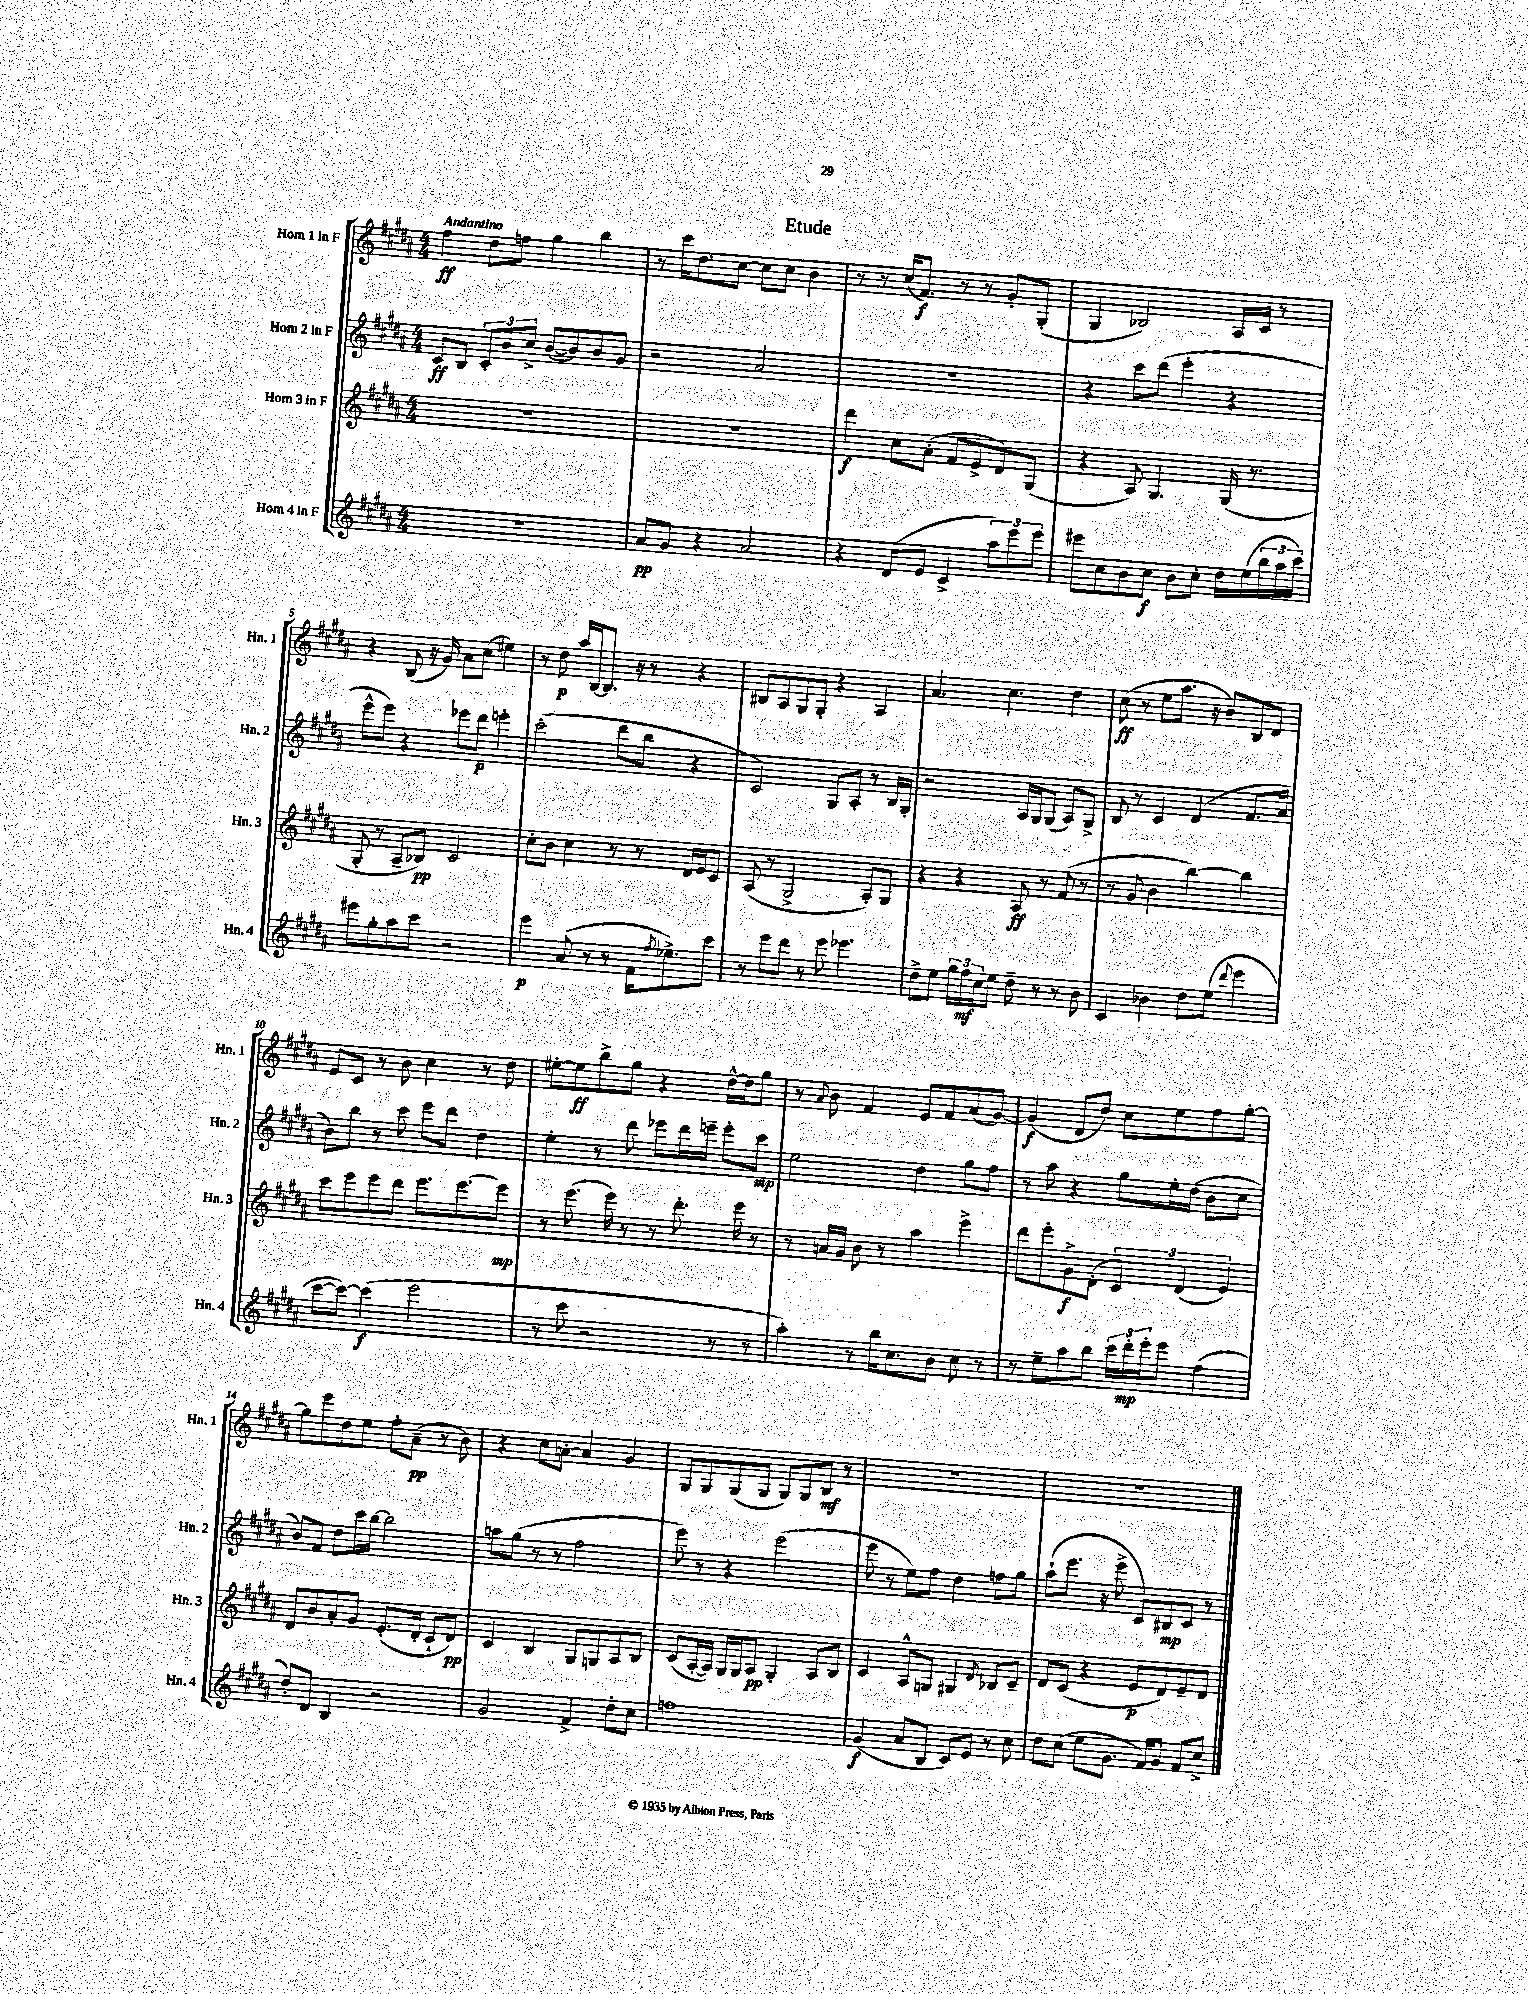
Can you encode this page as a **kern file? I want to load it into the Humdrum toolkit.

**kern	**kern	**kern	**kern
*staff4	*staff3	*staff2	*staff1
*clefG2	*clefG2	*clefG2	*clefG2
*k[f#c#g#d#a#]	*k[f#c#g#d#a#]	*k[f#c#g#d#a#]	*k[f#c#g#d#a#]
*M4/4	*M4/4	*M4/4	*M4/4
1r	1r	8c#	4ff#
.	.	8B	.
.	.	12c#'	8dd#
.	.	12b	.
.	.	.	8ff
.	.	12cc#^	.
.	.	([8b	4gg#
.	.	8b])	.
.	.	8b	4bb
.	.	8g#	.
=	=	=	=
8a#	1r	2r	8r
8g#	.	.	16ccc#
.	.	.	8.dd#
4r	.	.	.
.	.	.	[8cc#
2a#	.	2a#	8cc#]
.	.	.	8cc#
.	.	.	4b
=	=	=	=
4r	4ddd#	1r	8r
.	.	.	8r
(8d#	8cc#	.	(16cc#
.	.	.	8.f#)
8e	(8a#'	.	.
4c#^	8f#	.	8r
.	8e^	.	8r
12aa#)	8d#)	.	8g#'
12eee	.	.	.
.	(8G#	.	(8G#'
12eee	.	.	.
=	=	=	=
8eee#	4r	4r	4G#
8cc#	.	.	.
8b	8A#)	8ccc#	2B-)
8cc#	4.G#	(8ddd#	.
8b	.	4eee'	.
8cc#'	.	.	.
16dd#	(16G#	4r	16A#
(16ee	8.r	.	16c#
24bb	.	.	8r
24aa#	.	.	.
24ccc#)	.	.	.
=	=	=	=
8eee#	8G#'	8eee^^	4r
8gg#'	8r	8eee)	.
8aa#	8A#~	4r	(8B
8ccc#	8B-)	.	16r
.	.	.	16g#)
2r	2c#	8eee-	8a#
.	.	8ddd#	(8cc#
.	.	4eee'	4ee#)
=	=	=	=
4eee	8cc#'	(2ccc#'	8r
.	8b	.	8dd#
(8a#	4cc#	.	16aa#
.	.	.	[16B
8r	.	.	8.B]
8r	8r	8ddd#	.
.	.	.	16r
16f#	8r	8bb	8r
8qff#	.	.	.
8.ee-^)	.	.	.
.	16d#	4r	4r
.	16e	.	.
8ccc#	8c#	.	.
=	=	=	=
8r	(8A#	2c#)	8B#
8eee	8r	.	8A#
8ddd#	2G#^	.	8G#
8r	.	.	8G#'
8eee	.	8G#	4r
4.eee-	.	8A#'	.
.	8A#')	8r	4A#
.	8G#	16B	.
.	.	16G#'	.
=	=	=	=
8dd#^	4r	2r	4.a#
8ee	.	.	.
24gg#	4r	.	.
24ff#	.	.	.
24cc#	.	.	.
8ee	.	.	4.cc#
8dd#~	8A#	16A#	.
.	.	16G#	.
8r	8r	(8G#	.
8r	(8f#	8A#)	4dd#
8b	8r	8G#^	.
=	=	=	=
4c#	8r	8B	(8cc#
.	8g#	8r	8r
4b-	4b	4c#	8ee
.	.	.	8.aa#
8dd#	[4bb)	(4d#	.
.	.	.	16r
(8ee	.	.	8b)
8qqddd#	.	.	.
4eee	4bb]	8.f#	8B
.	.	.	8d#
.	.	16a#	.
=	=	=	=
[8ccc#	8ccc#	8b)	8e
8ccc#_)	8eee	8bb	8c#
(4ccc#]	8eee	8r	8r
.	8ddd#	8ccc#	8b
2eee	8.eee	8eee	4cc#
.	.	8ddd#	.
.	[8.eee	.	.
.	.	4dd#	8r
.	8eee]	.	8dd#
=	=	=	=
8r	8r	4ee'	[8ee#'
8ccc#	(8.eee	.	8ee#]
2r	.	8r	8bb^
.	16eee)	.	.
.	8r	8ddd#	8gg#
.	8r	8eee-	4r
.	8.ddd#'	16ddd#	.
.	.	16eee~	.
8r	.	8eee'	[16dd#^^
.	16eee	.	16dd#]
8r	8r	8ccc#	8gg#
=	=	=	=
4aa#')	8r	2ee	8r
.	.	.	8qqa#
.	16a	.	8b
.	16g#	.	.
8r	8b	.	4f#
16bb	8r	.	.
8.cc#	.	.	.
.	4aa#	4dd#	8e
8b	.	.	8f#
8cc#	4eee^	8gg#	(8a#
8r	.	8ff#	[8g#)
=	=	=	=
8r	8ddd#	8r	(4g#]
8ee~	8eee'	8aa#	.
8aa#	8g#^	4r	8d#
8bb	(8d#'	.	8dd#)
24ccc#	6c#)	8gg#	8cc#
24ddd#'	.	.	.
24eee'	.	.	.
8eee	.	16ee'	8ee
.	(6d#	.	.
.	.	(16dd#	.
(4ff#	.	8b	8ff#
.	6e)	.	.
.	.	8cc#	[8gg#'
=	=	=	=
8dd#')	8d#	8b)	8gg#]
8d#	8b	8f#	8eee
4B	8a#'	8dd#	8dd#
.	8g#	16ccc#	8ee
.	.	[16bb	.
2r	(8.e'	2bb]	8ff#'
.	.	.	(8a#~
.	16d#'	.	.
.	8c#`	.	8r
.	8d#)	.	8b)
=	=	=	=
2g#	4c#	8aa	4r
.	.	(8gg#	.
.	4B	8r	8cc#
.	.	8r	[8a'
4f#^	8G#	2ff#	4a]
.	8G	.	.
8dd#'	8A#	.	4g#
8cc#	8B	.	.
=	=	=	=
1ff	(8c#	8eee)	8G#
.	[16A#'	8r	8G#
.	16A#])	.	.
.	16G#	4r	(8G#
.	16G#	.	.
.	8A#	.	8G#
.	4G#'	(2eee	8G#)
.	.	.	8G#
.	8A#	.	8B
.	8B	.	8r
=	=	=	=
(4g#	4c#	8eee	1r
.	.	8r	.
8a#	8A#^^	8ee)	.
8B	8G	8ff#	.
8c#)	4G#	4dd#	.
8e	.	.	.
.	8qd#	.	.
8r	8B-	8ff	.
8cc#	8c#~	8gg#	.
=	=	=	=
8dd#	8d#	(8aa#`	1r
(8cc#	(8c#	8.eee	.
8ee	4r	.	.
.	.	16r	.
8.g#	.	8eee^	.
.	8e	8c#)	.
16f#)	.	.	.
8g#	8d#)	8B#	.
8f#	8e~	8c#	.
8cc#^	8d#	8r	.
==	==	==	==
*-	*-	*-	*-
